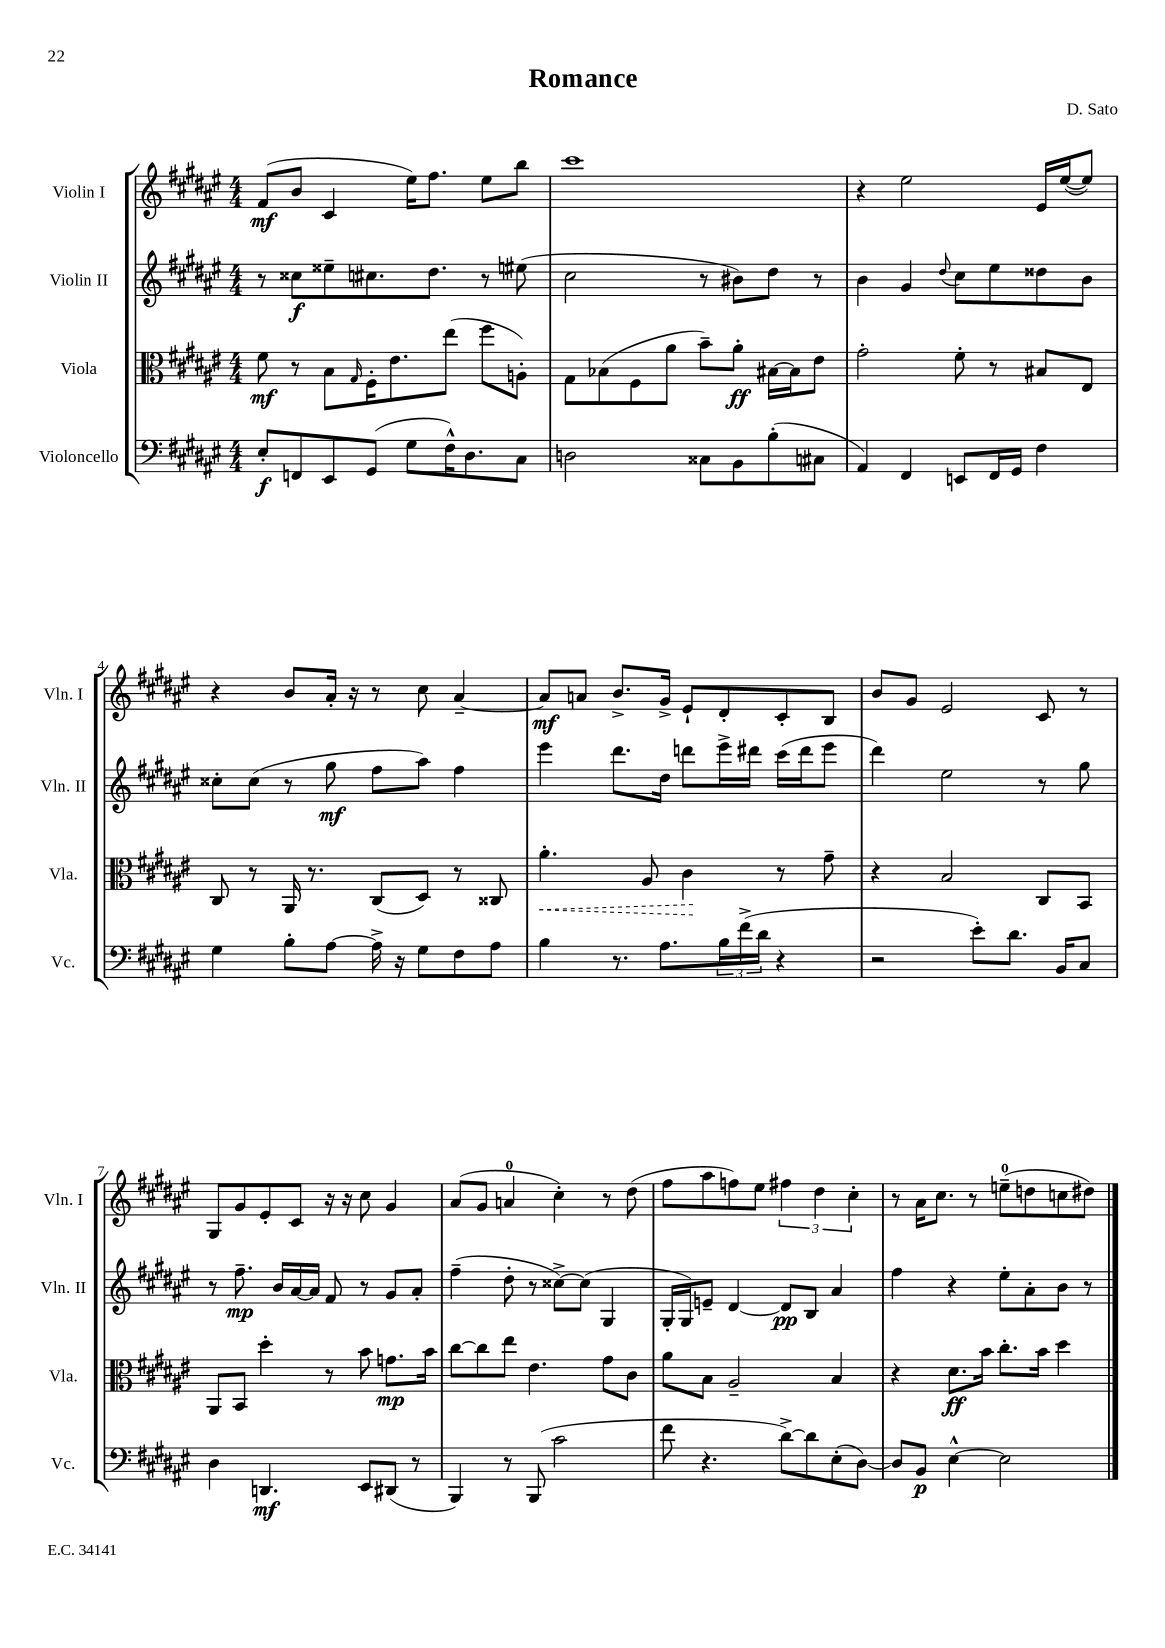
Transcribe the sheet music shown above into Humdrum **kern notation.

**kern	**dynam	**kern	**dynam	**kern	**dynam	**kern	**dynam
*part4	*part4	*part3	*part3	*part2	*part2	*part1	*part1
*staff4	*staff4	*staff3	*staff3	*staff2	*staff2	*staff1	*staff1
*I"Violoncello	*	*I"Viola	*	*I"Violin II	*	*I"Violin I	*
*I'Vc.	*	*I'Vla.	*	*I'Vln. II	*	*I'Vln. I	*
*clefF4	*	*clefC3	*	*clefG2	*	*clefG2	*
*k[f#c#g#d#a#e#]	*	*k[f#c#g#d#a#e#]	*	*k[f#c#g#d#a#e#]	*	*k[f#c#g#d#a#e#]	*
*M4/4	*	*M4/4	*	*M4/4	*	*M4/4	*
=1	=1	=1	=1	=1	=1	=1	=1
8E#'/L	f	8f#\	mf	8r	.	(8f#/L	mf
8FFn/	.	8r	.	8cc##X\L	f	8b/J	.
8EE#/	.	8B\L	.	8ee##X~\	.	4c#/	.
.	.	16qqG#/	.	.	.	.	.
(8GG#/J	.	16F#'\K	.	8.cc#X\	.	.	.
.	.	8.e#\	.	.	.	.	.
8G#\L	.	.	.	.	.	16ee#\KL)	.
.	.	.	.	8.dd#\J	.	8.ff#\J	.
16F#^^\K)	.	(8ee#\J	.	.	.	.	.
8.D#\	.	.	.	.	.	.	.
.	.	8ff#\L	.	8r	.	8ee#\L	.
8C#\J	.	8An'\J)	.	(8ee#X\	.	8bb\J	.
=2	=2	=2	=2	=2	=2	=2	=2
2Dn\	.	8G#\L	.	2cc#\	.	1ccc#	.
.	.	(8B-X\	.	.	.	.	.
.	.	8F#\	.	.	.	.	.
.	.	8a#\J	.	.	.	.	.
8C##X\L	.	8b~\L)	.	8r	.	.	.
8BB\	.	8a#'\J	ff	8b#X\L)	.	.	.
(8B'\	.	[16B#X\LL	.	8dd#\J	.	.	.
.	.	16B#\J]	.	.	.	.	.
8C#X\J	.	8e#\J	.	8r	.	.	.
=3	=3	=3	=3	=3	=3	=3	=3
4AA#/)	.	2g#'\	.	4b\	.	4r	.
4FF#/	.	.	.	4g#/	.	2ee#\	.
.	.	.	.	8qqdd#/	.	.	.
8EEn/L	.	8f#'\	.	8cc#\L	.	.	.
16FF#/L	.	8r	.	8ee#\	.	.	.
16GG#/JJ	.	.	.	.	.	.	.
4F#\	.	8B#X/L	.	8dd##X\	.	16e#/LL	.
.	.	.	.	.	.	([16ee#/J	.
.	.	8E#/J	.	8b\J	.	8ee#/J])	.
!!LO:LB:g=z
=4	=4	=4	=4	=4	=4	=4	=4
4G#\	.	8C#/	.	8cc##X'\L	.	4r	.
.	.	8r	.	(8cc##\J	.	.	.
8B'\L	.	16AA#/	.	8r	.	8b/L	.
.	.	8.r	.	.	.	.	.
[8A#\J	.	.	.	8gg#\	mf	16a#'/Jk	.
.	.	.	.	.	.	16r	.
16A#^\]	.	(8C#/L	.	8ff#\L	.	8r	.
16r	.	.	.	.	.	.	.
8G#\L	.	8D#/J)	.	8aa#\J)	.	8cc#\	.
8F#\	.	8r	.	4ff#\	.	[4a#~/	.
8A#\J	.	8C##X/	.	.	.	.	.
=5	=5	=5	=5	=5	=5	=5	=5
!	!	!	!LO:HP:b	!	!	!	!
4B\	.	4.a#'\	<	4eee#\	.	8a#/L]	mf
.	.	.	.	.	.	8an/J	.
8.r	.	.	.	8.ddd#\L	.	8.b^/L	.
.	.	8A#/	.	.	.	.	.
8.A#\L	.	.	.	16dd#\Jk	.	16g#^/Jk	.
.	.	4c#\	.	8dddn\L	.	8e#`/L	.
24B\L	.	.	.	16eee#^\L	.	8d#'/	.
(24f#^\	.	.	.	.	.	.	.
.	.	.	.	16ddd#X\JJ	.	.	.
24d#\JJ	.	.	.	.	.	.	.
4r	.	8r	[	(16ccc#\LL	.	8c#'/	.
.	.	.	.	16ddd#\J	.	.	.
.	.	8g#~\	.	8eee#\J	.	8B/J	.
=6	=6	=6	=6	=6	=6	=6	=6
2r	.	4r	.	4ddd#\)	.	8b/L	.
.	.	.	.	.	.	8g#/J	.
.	.	2B/	.	2ee#\	.	2e#/	.
8e#'\L)	.	.	.	.	.	.	.
8.d#\J	.	.	.	.	.	.	.
.	.	8C#/L	.	8r	.	8c#/	.
16BB/KL	.	.	.	.	.	.	.
8C#/J	.	8BB/J	.	8gg#\	.	8r	.
!!LO:LB:g=z
=7	=7	=7	=7	=7	=7	=7	=7
4D#\	.	8AA#/L	.	8r	.	8G#/L	.
.	.	8BB/J	.	8.ff#~\	mp	8g#/	.
4.DDn/	mf	4dd#'\	.	.	.	8e#'/	.
.	.	.	.	16b/LL	.	.	.
.	.	.	.	[16a#/	.	8c#/J	.
.	.	.	.	16a#/JJ]	.	.	.
.	.	8r	.	8f#/	.	16r	.
.	.	.	.	.	.	16r	.
8EE#/L	.	8b\	.	8r	.	8cc#\	.
(8DD#X/J	.	8.gn\L	mp	8g#/L	.	4g#/	.
8r	.	.	.	8a#'/J	.	.	.
.	.	16b\Jk	.	.	.	.	.
=8	=8	=8	=8	=8	=8	=8	=8
4BBB/)	.	[8cc#\L	.	(4ff#~\	.	(8a#/L	.
.	.	8cc#\]	.	.	.	8g#/J	.
8r	.	8ee#\J	.	8dd#'\	.	4an/	.
(8BBB/	.	4.e#\	.	8r	.	.	.
2c#\	.	.	.	[8cc##X^\L)	.	4cc#'\)	.
.	.	.	.	(8cc##\J]	.	.	.
.	.	8g#\L	.	4G#/	.	8r	.
.	.	8c#\J	.	.	.	(8dd#\	.
=9	=9	=9	=9	=9	=9	=9	=9
8f#\	.	8a#\L	.	16G#'/LL	.	8ff#\L	.
.	.	.	.	16G#/J)	.	.	.
4.r	.	8B\J	.	8en~/J	.	8aa#\	.
.	.	2A#~/	.	[4d#/	.	8ffn\)	.
.	.	.	.	.	.	8ee#\J	.
[8d#^\L)	.	.	.	8d#/L]	pp	6ff#X\	.
8d#\]	.	.	.	8B/J	.	.	.
.	.	.	.	.	.	6dd#\	.
(8E#'\	.	4B/	.	4a#/	.	.	.
.	.	.	.	.	.	6cc#'\	.
[8D#\J)	.	.	.	.	.	.	.
=10	=10	=10	=10	=10	=10	=10	=10
8D#/L]	.	4r	.	4ff#\	.	8r	.
8BB/J	p	.	.	.	.	16a#\KL	.
.	.	.	.	.	.	8.cc#\J	.
[4E#^^\	.	8.d#\L	ff	4r	.	.	.
.	.	.	.	.	.	8r	.
.	.	16b\Jk	.	.	.	.	.
2E#\]	.	8.cc#'\L	.	8ee#'\L	.	(8een~\L	.
.	.	.	.	8a#'\	.	8ddn\	.
.	.	16b\Jk	.	.	.	.	.
.	.	4dd#\	.	8b\J	.	8ccn\	.
.	.	.	.	8r	.	8dd#X\J)	.
==	==	==	==	==	==	==	==
*-	*-	*-	*-	*-	*-	*-	*-
